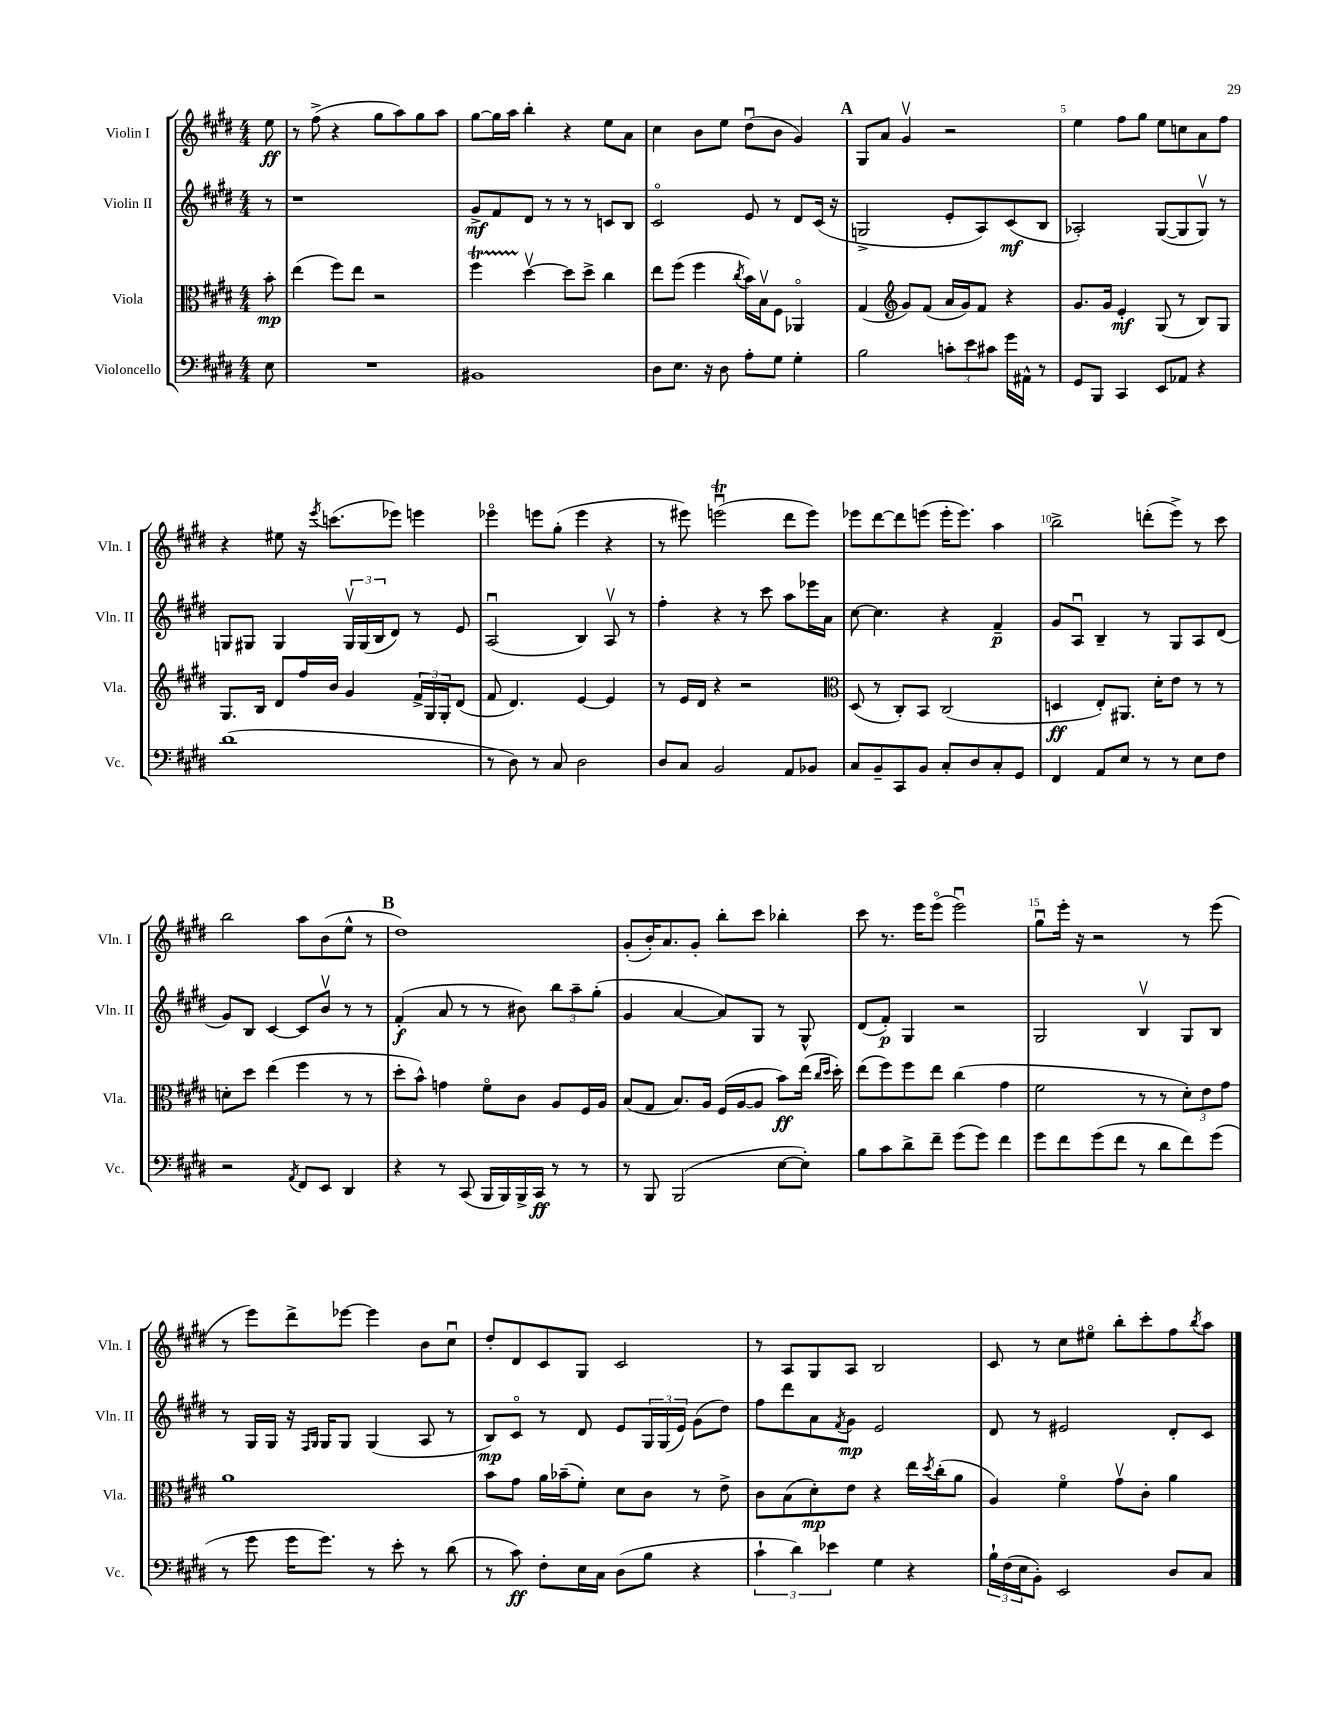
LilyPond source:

<<
\new StaffGroup <<
\new Staff = "s0" \with { instrumentName = "Violin I" shortInstrumentName = "Vln. I" } {
    \clef treble \key e \major \numericTimeSignature \time 4/4 \partial 8
    e''8\ff |
    r8 fis''8->( r4 gis''8 a''8) gis''8 a''8 |
    gis''8~ gis''16 a''16 b''4-. r4 e''8 a'8 |
    cis''4 b'8 e''8 dis''8\downbow( b'8 gis'4) |
    \mark \markup { \bold "A" } gis8 a'8 gis'4\upbow r2 |
    e''4 fis''8 gis''8 e''8 c''8 a'8 fis''8 |
    r4 eis''8 r16 \acciaccatura { e'''8 } c'''8.( ees'''8) e'''4 |
    ees'''4\flageolet e'''8 gis''8-.( e'''4 r4 |
    r8 eis'''8) e'''2\downbow\trill( dis'''8 e'''8) |
    ees'''8 dis'''8~ dis'''8 e'''8( e'''16-. e'''8.) a''4 |
    b''2-> d'''8-.( e'''8->) r8 cis'''8 |
    b''2 a''8 b'8( e''8-^ r8 |
    \mark \markup { \bold "B" } dis''1) |
    gis'8-.( b'16-.) a'8. gis'8-. b''8-. cis'''8 bes''4-. |
    cis'''8 r8. e'''16 e'''8\flageolet( e'''2\downbow) |
    gis''8\downbow e'''16-. r16 r2 r8 e'''8( |
    r8 e'''8) dis'''8-> ees'''8~ ees'''4 b'8 cis''8\downbow |
    dis''8-. dis'8 cis'8 gis8 cis'2 |
    r8 a8 gis8 a8 b2 |
    cis'8 r8 cis''8 eis''8\flageolet b''8-. cis'''8-. fis''8 \acciaccatura { b''8 } a''8 \bar "|." |
}
\new Staff = "s1" \with { instrumentName = "Violin II" shortInstrumentName = "Vln. II" } {
    \clef treble \key e \major \numericTimeSignature \time 4/4 \partial 8
    r8 |
    r1 |
    gis'8->\mf fis'8 dis'8 r8 r8 r8 c'8 b8 |
    cis'2\flageolet e'8 r8 dis'8 cis'16( r16 |
    \mark \markup { \bold "A" } g2-> e'8-. a8) cis'8\mf( b8 |
    aes2-.) gis8~( gis8 gis8\upbow) r8 |
    g8 gis8 gis4 \tuplet 3/2 { gis16\upbow gis16( b16 } dis'8) r8 e'8 |
    a2\downbow( b4) a8\upbow r8 |
    fis''4-. r4 r8 cis'''8 a''8 ees'''16 a'16 |
    cis''8~ cis''4. r4 fis'4--\p |
    gis'8 a8\downbow b4-- r8 gis8 a8 dis'8( |
    gis'8) b8 cis'4~ cis'8 b'8\upbow r8 r8 |
    \mark \markup { \bold "B" } fis'4-.\f( a'8 r8 r8 bis'8) \tuplet 3/2 { b''8 a''8-- gis''8-.( } |
    gis'4 a'4~ a'8) gis8 r8 gis8-^ |
    dis'8( fis'8-.\p) gis4 r2 |
    gis2 b4\upbow gis8 b8 |
    r8 gis16 gis16 r16 \grace { fis16 gis16 } gis16 gis8 gis4( a8 r8 |
    b8\mp) cis'8\flageolet r8 dis'8 e'8 \tuplet 3/2 { gis16 gis16( e'16) } gis'8( dis''8) |
    fis''8 dis'''8 a'8 \acciaccatura { fis'8 } gis'8\mp e'2 |
    dis'8 r8 eis'2 dis'8-. cis'8 \bar "|." |
}
\new Staff = "s2" \with { instrumentName = "Viola" shortInstrumentName = "Vla." } {
    \clef alto \key e \major \numericTimeSignature \time 4/4 \partial 8
    b'8-.\mp |
    e''4( fis''8) e''8 r2 |
    fis''4\startTrillSpan dis''4~\upbow\stopTrillSpan dis''8 dis''8-> cis''4 |
    e''8 fis''8( fis''4 \acciaccatura { cis''8 } b'16) b16\upbow fis8 aes,4\flageolet |
    \mark \markup { \bold "A" } gis4( \clef treble gis'8) fis'8( a'16 gis'16) fis'8 r4 |
    gis'8. gis'16 e'4-.\mf gis8( r8 b8) gis8 |
    gis8. b16 dis'8 fis''16 b'16 gis'4 \tuplet 3/2 { fis'16-> gis16 gis16-. } dis'8( |
    fis'8 dis'4.) e'4~ e'4 |
    r8 e'16 dis'16 r4 r2 |
    \clef alto dis8( r8 cis8-.) b,8 cis2( |
    d4\ff e8-.) ais,8. dis'16-. e'8 r8 r8 |
    d'8-. dis''8 e''4( fis''4 r8 r8 |
    \mark \markup { \bold "B" } dis''8-. b'8-^) g'4 fis'8\flageolet cis'8 a8 fis16 a16 |
    b8( gis8 b8.) a16 fis16( a16~ a8 b'8\ff) e''16( \grace { cis''16 dis''16 } dis''16-.) |
    e''8( fis''8) fis''8 e''8 cis''4( gis'4 |
    fis'2 r8 r8 \tuplet 3/2 { dis'8-.) e'8 gis'8 } |
    a'1 |
    b'8 gis'8 a'16 bes'16--( fis'8-.) dis'8 cis'8 r8 e'8-> |
    cis'8 b8( dis'8-.\mp) e'8 r4 e''16 \acciaccatura { dis''8 } cis''16-.( a'8 |
    a4) fis'4\flageolet gis'8\upbow cis'8-. a'4 \bar "|." |
}
\new Staff = "s3" \with { instrumentName = "Violoncello" shortInstrumentName = "Vc." } {
    \clef bass \key e \major \numericTimeSignature \time 4/4 \partial 8
    e8 |
    R1 |
    bis,1 |
    dis8 e8. r16 dis8 a8-. gis8 gis4-. |
    \mark \markup { \bold "A" } b2 \tuplet 3/2 { c'8-. e'8 cis'8 } gis'16 ais,16-^ r8 |
    gis,8 b,,8 cis,4 e,8 aes,8 r4 |
    dis'1( |
    r8 dis8) r8 cis8 dis2 |
    dis8 cis8 b,2 a,8 bes,8 |
    cis8 b,8-- cis,8 b,8 cis8-. dis8 cis8-. gis,8 |
    fis,4 a,8 e8 r8 r8 e8 fis8 |
    r2 \acciaccatura { a,8 } fis,8 e,8 dis,4 |
    \mark \markup { \bold "B" } r4 r8 cis,8( b,,16 b,,16) b,,16-> cis,16\ff r8 r8 |
    r8 b,,8 b,,2( e8~ e8-.) |
    b8 cis'8 dis'8-> fis'8-- gis'8( gis'8) fis'4 |
    gis'8 fis'8 gis'8( fis'8 r8 dis'8 fis'8) gis'8( |
    r8 gis'8 gis'16 gis'8.) r8 e'8-. r8 dis'8( |
    r8 cis'8\ff) fis8-. e16 cis16 dis8( b8 r4 |
    \tuplet 3/2 { cis'4-! dis'4) ees'4 } gis4 r4 |
    \tuplet 3/2 { b16-! fis16( e16 } b,8-.) e,2 dis8 cis8 \bar "|." |
}
>>
>>
\layout { \context { \Score \override BarNumber.break-visibility = ##(#f #t #t) barNumberVisibility = #(every-nth-bar-number-visible 5) } }
